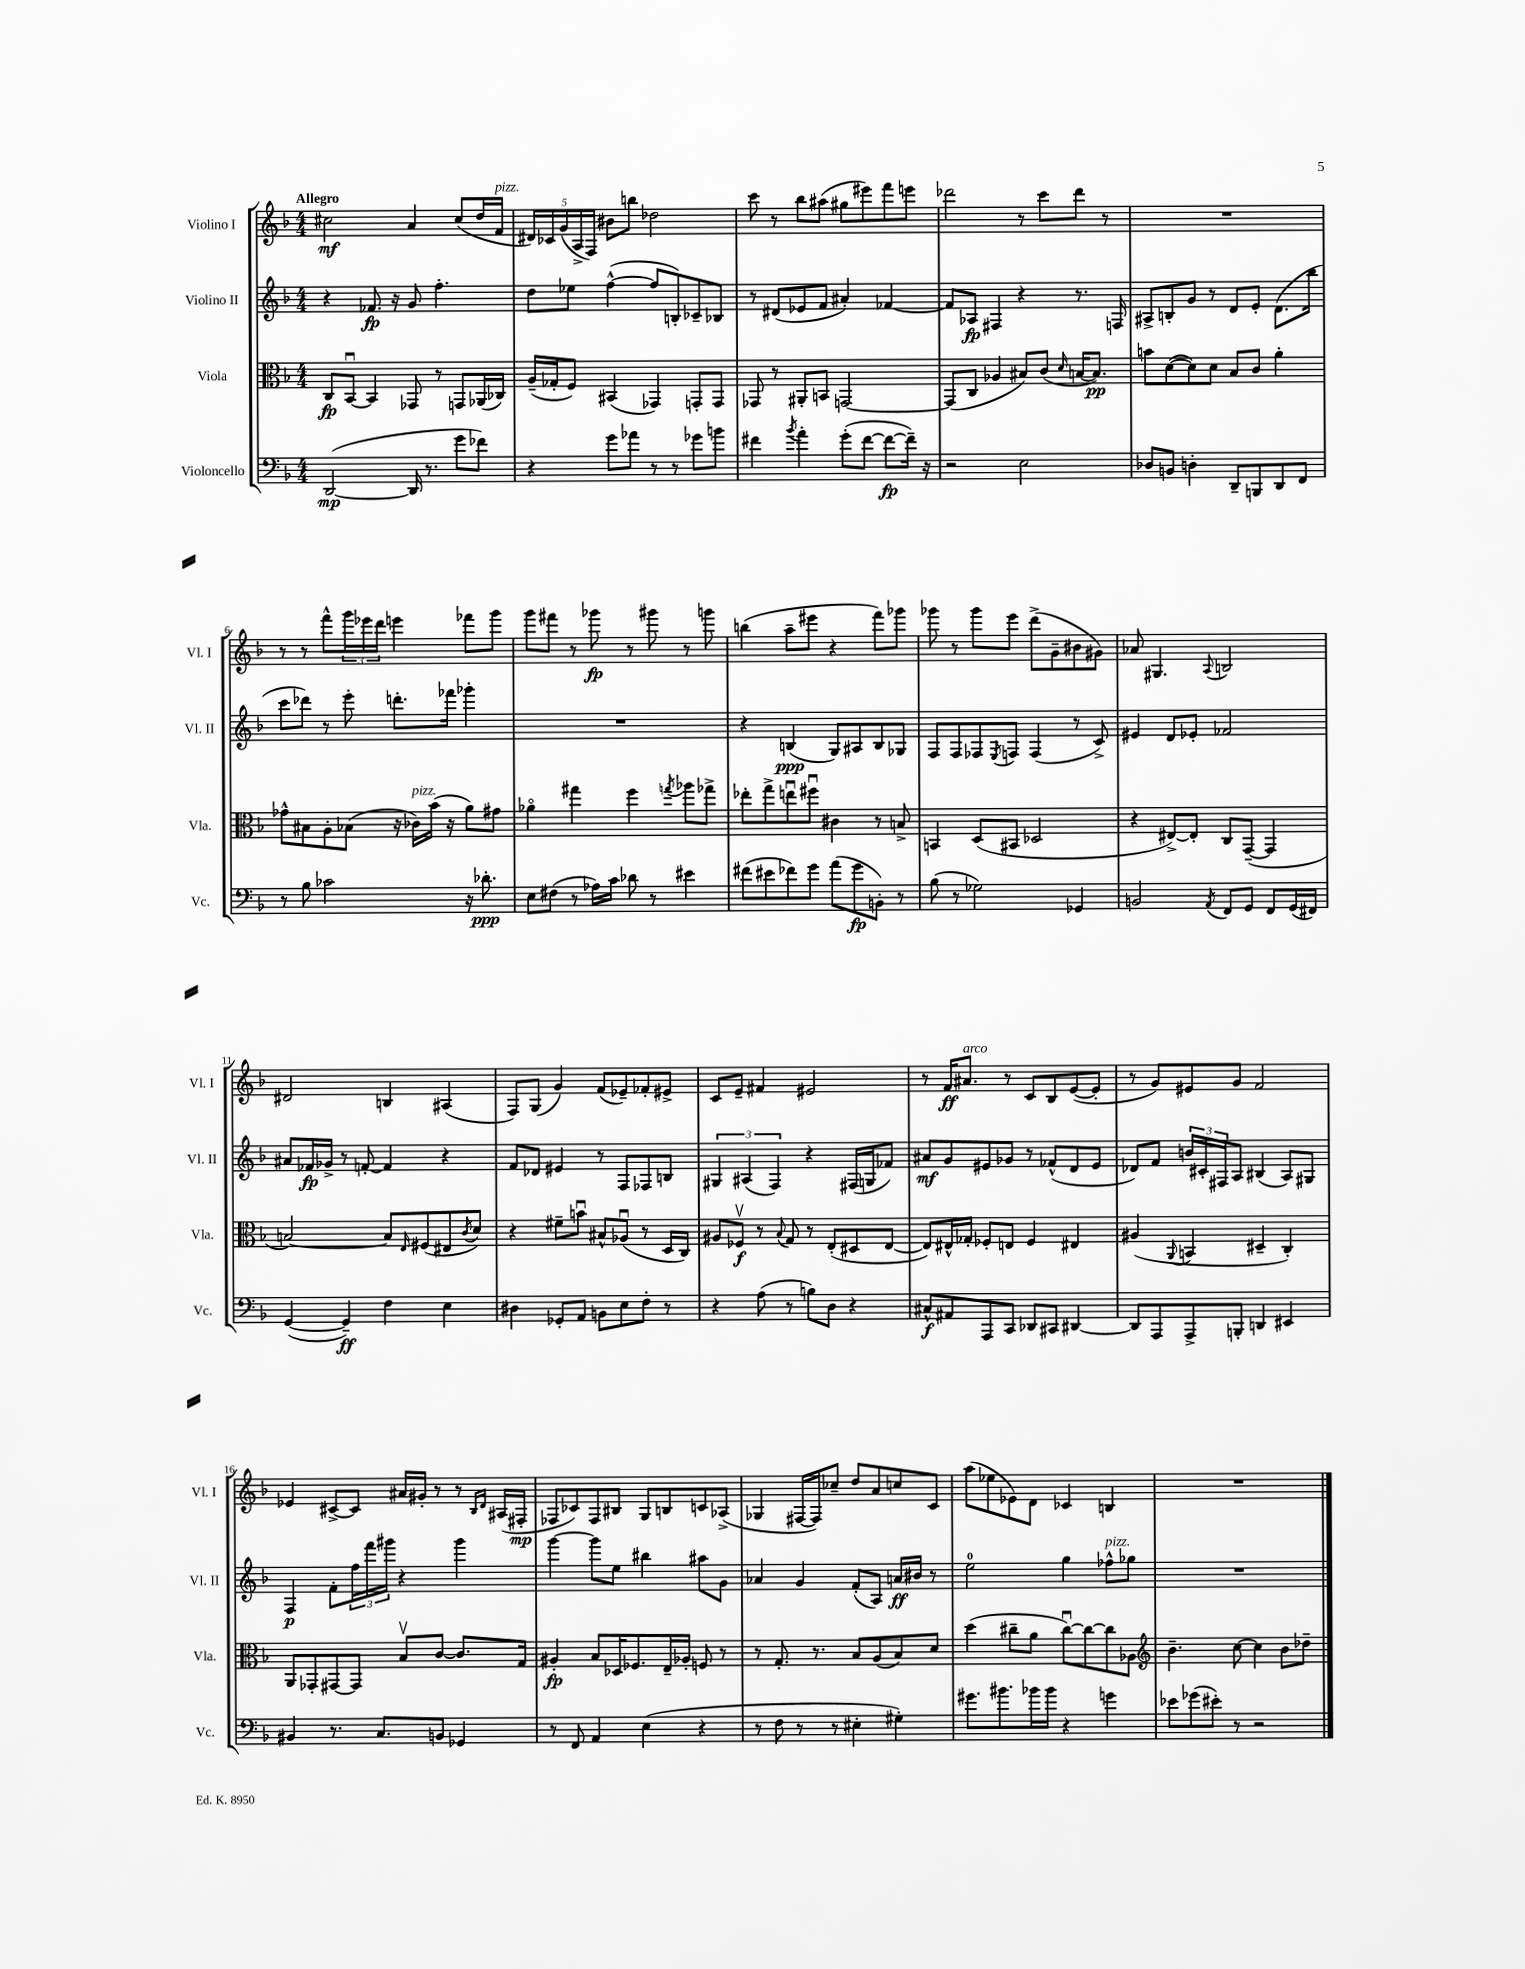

**kern	**kern	**kern	**kern
*staff4	*staff3	*staff2	*staff1
*clefF4	*clefC3	*clefG2	*clefG2
*k[b-]	*k[b-]	*k[b-]	*k[b-]
*M4/4	*M4/4	*M4/4	*M4/4
([2DD	8C	4r	2cc#
.	[8BB-u	.	.
.	4BB-]	8.f-	.
.	.	16r	.
16DD]	8GG-	8g	4a
8.r	.	.	.
.	8r	4.ff'	.
8g	8GG	.	(8cc#
8f-)	(16AA-	.	16dd
.	16C-)	.	16f
=	=	=	=
4r	(16A~	8dd	20d#)
.	.	.	20c-
.	16G-'	.	.
.	.	.	(20g
.	8F)	8ee-	.
.	.	.	20A^
.	.	.	20F)
8g	(4BB#	([4ff^^	8b#
8a-	.	.	8bb
8r	4GG-)	8ff]	2dd-
8r	.	8B')	.
8g-	8GG'	8c-~	.
8b	8GG	8B-	.
=	=	=	=
4f#	8GG-	8r	8ccc
.	8r	(8d#	8r
8qb-	.	.	.
4a'	8AA#'	8e-	8bb-
.	8BB	8f	(8aa#
(8g'	[2GG	4a#')	8gg#
[8f#	.	.	8eee#)
8f#_	.	[4f-	8fff
16f#~])	.	.	8eee
16r	.	.	.
=	=	=	=
2r	(8GG]	8f-]	2ddd-
.	8C	8A-	.
.	4A-	4F#	.
2E	8B#)	4r	8r
.	(8c	.	8ccc
.	16qqd	.	.
.	[16B	8.r	8ddd-
.	8.B])	.	.
.	.	.	8r
.	.	16F	.
=	=	=	=
8D-	8b	8A#^	1r
8BB	([8d	8B'	.
4D'	8d])	8g	.
.	8d	8r	.
8DD~	8B-	8d	.
8BBB	8c	8e'	.
8DD	4a'	(8.d	.
8FF	.	.	.
.	.	16bb-	.
=	=	=	=
8r	8g-^^	8ccc	8r
8B-	8B#	8ddd-)	8r
2c-	8A'	8r	8fff^^
.	(8B-	8eee'	24ggg
.	.	.	24eee-
.	.	.	24ddd
.	16r	8.ddd'	4eee
.	16c-)	.	.
.	(16b-	.	.
.	16r	16fff-	.
16r	8a)	4ggg-'	8fff-
8.d-'	.	.	.
.	8g#	.	8ggg
=	=	=	=
8E	4a-o	1r	8ggg
(8F#	.	.	8fff#
8r	4gg#	.	8r
16A-)	.	.	8ggg-
16c	.	.	.
8d-	4ff	.	8r
8r	.	.	8ggg#
.	8qgg	.	.
4e#	8aa-	.	8r
.	8gg-^	.	8ggg
=	=	=	=
(8f#	8ee-'	4r	(4bb
8e#	8gg^	.	.
8f-)	8eeu	(4B	8aa~
8g	8ff#u	.	8eee#
(8a	4c#	8G)	4r
8g	.	8A#	.
8BB')	8r	8B	8fff)
8r	8B^	8G-	8ggg-
=	=	=	=
(8B-	4BB	8F	8ggg-
8r	.	8F	8r
2G-)	(8D	8F-	8ggg-
.	.	8qE	.
.	8BB#	8F	8eee
.	2D-	(4F	(8ddd^
.	.	.	8g~
4GG-	.	8r	8b#
.	.	8c^)	8g#)
=	=	=	=
2BB	4r	4e#	8a-
.	.	.	4.G#
.	[8E#^)	8d	.
.	8E#']	8e-'	.
8qAA	.	.	8qqA
8FF	8C	2f-	2B
8GG	([8GG~	.	.
8FF	4GG]	.	.
(16GG	.	.	.
16FF#)	.	.	.
=	=	=	=
([4GG	[2B)	8a#	2d#
.	.	16f-	.
.	.	16g-^	.
4GG~])	.	8r	.
.	.	[8f'	.
4F	8B]	4f]	4B
.	16qqE	.	.
.	(8F#	.	.
4E	8E#	4r	(4A#
.	8qc	.	.
.	8d)	.	.
=	=	=	=
4D#	4r	8f	8F)
.	.	8d-	(8G
8GG-'	8f#~	4e#	4g)
8AA	8bu	.	.
8BB	8B#^^	8r	(8f
8E	(8A-u	8F	8e-~)
8F'	8r	8F-	8f-'
8r	16D	8B	8e#^
.	16C)	.	.
=	=	=	=
4r	8A#	6G#	8c
.	8F-v	.	8e~
.	.	(6A#	.
(8A	8r	.	4f#
.	.	6F)	.
.	8qqB-	.	.
8r	8G	.	.
8B)	8r	4r	2e#
8D	(8E'	.	.
4r	8D#	(16F#	.
.	.	16G	.
.	[8E	8f-)	.
=	=	=	=
8C#^^	8E])	8a#	8r
8AA#	16E#^^	8g	16f
.	16G-'	.	8.a#
8AAA	8F-'	8e#	.
8CC	8E	8g-	8r
8DD-	4F-	8r	8c
8CC#	.	(8f-^^	8B-
[4DD#	4E#	8d	([8e
.	.	8e#	8e']
=	=	=	=
8DD#]	(4A#	8d-)	8r
8AAA	.	8f	8g)
.	8qqAA	.	.
8AAA^	4BB	24b	8e#
.	.	24c#'	.
.	.	24F#	.
8BBB'	.	8A	8g
4DD	4D#~	(4B#	2f
4EE#	4C')	8A)	.
.	.	8G#	.
=	=	=	=
4BB#	8AA	4F	4e-
.	8GG-'	.	.
8.r	[8GG#	8f'	[8c#^
.	8GG#]	24ff	8c#]
.	.	24fff	.
8.C	.	.	.
.	.	24ggg#	.
.	8B-v	4r	16a#
.	.	.	16g#'
8BB	[8c	.	8r
4GG-	8.c]	4ggg#	8r
.	.	.	16qqB-
.	.	.	16qqd
.	.	.	(16A#
.	16G	.	16F#'
=	=	=	=
8r	4A#'	[4ggg	8F-
8FF	.	.	8c-)
4AA	8B-	8ggg]	8F-
.	16D-	8ee	8B#
.	8.F-	.	.
(4E	.	4bb#	8G
.	16E~	.	8B
.	16A-'	.	.
4r	8F	8aa#	8c
.	8r	8g	(8A-^
=	=	=	=
8r	8r	4a-	4G-
8F	8.G'	.	.
8r	.	4g	[16F#
.	8.r	.	16F#])
8r	.	.	8cc-~
4E#'	8B-	(8f'	8dd
.	(8A	8A)	8a
4G#')	8B-)	16a	8cc
.	.	16b#	.
.	8d	8r	8c
=	=	=	=
8.g#	(4dd	2ee	(8aa
.	.	.	8ee-
8.b#	.	.	.
.	8cc#~	.	8e-)
16b-	8a	.	8d
16b-	.	.	.
4r	[8cc#u)	4gg	4c-
.	8cc#_	.	.
4g	8cc#]	8ff-^^	4B
.	8A-	8gg-	.
=	=	=	=
*	*clefG2	*	*
8e-	4.b-~	1r	1r
(8g-	.	.	.
8e#')	.	.	.
8r	[8cc	.	.
2r	4cc]	.	.
.	8b-	.	.
.	8dd-~	.	.
==	==	==	==
*-	*-	*-	*-
